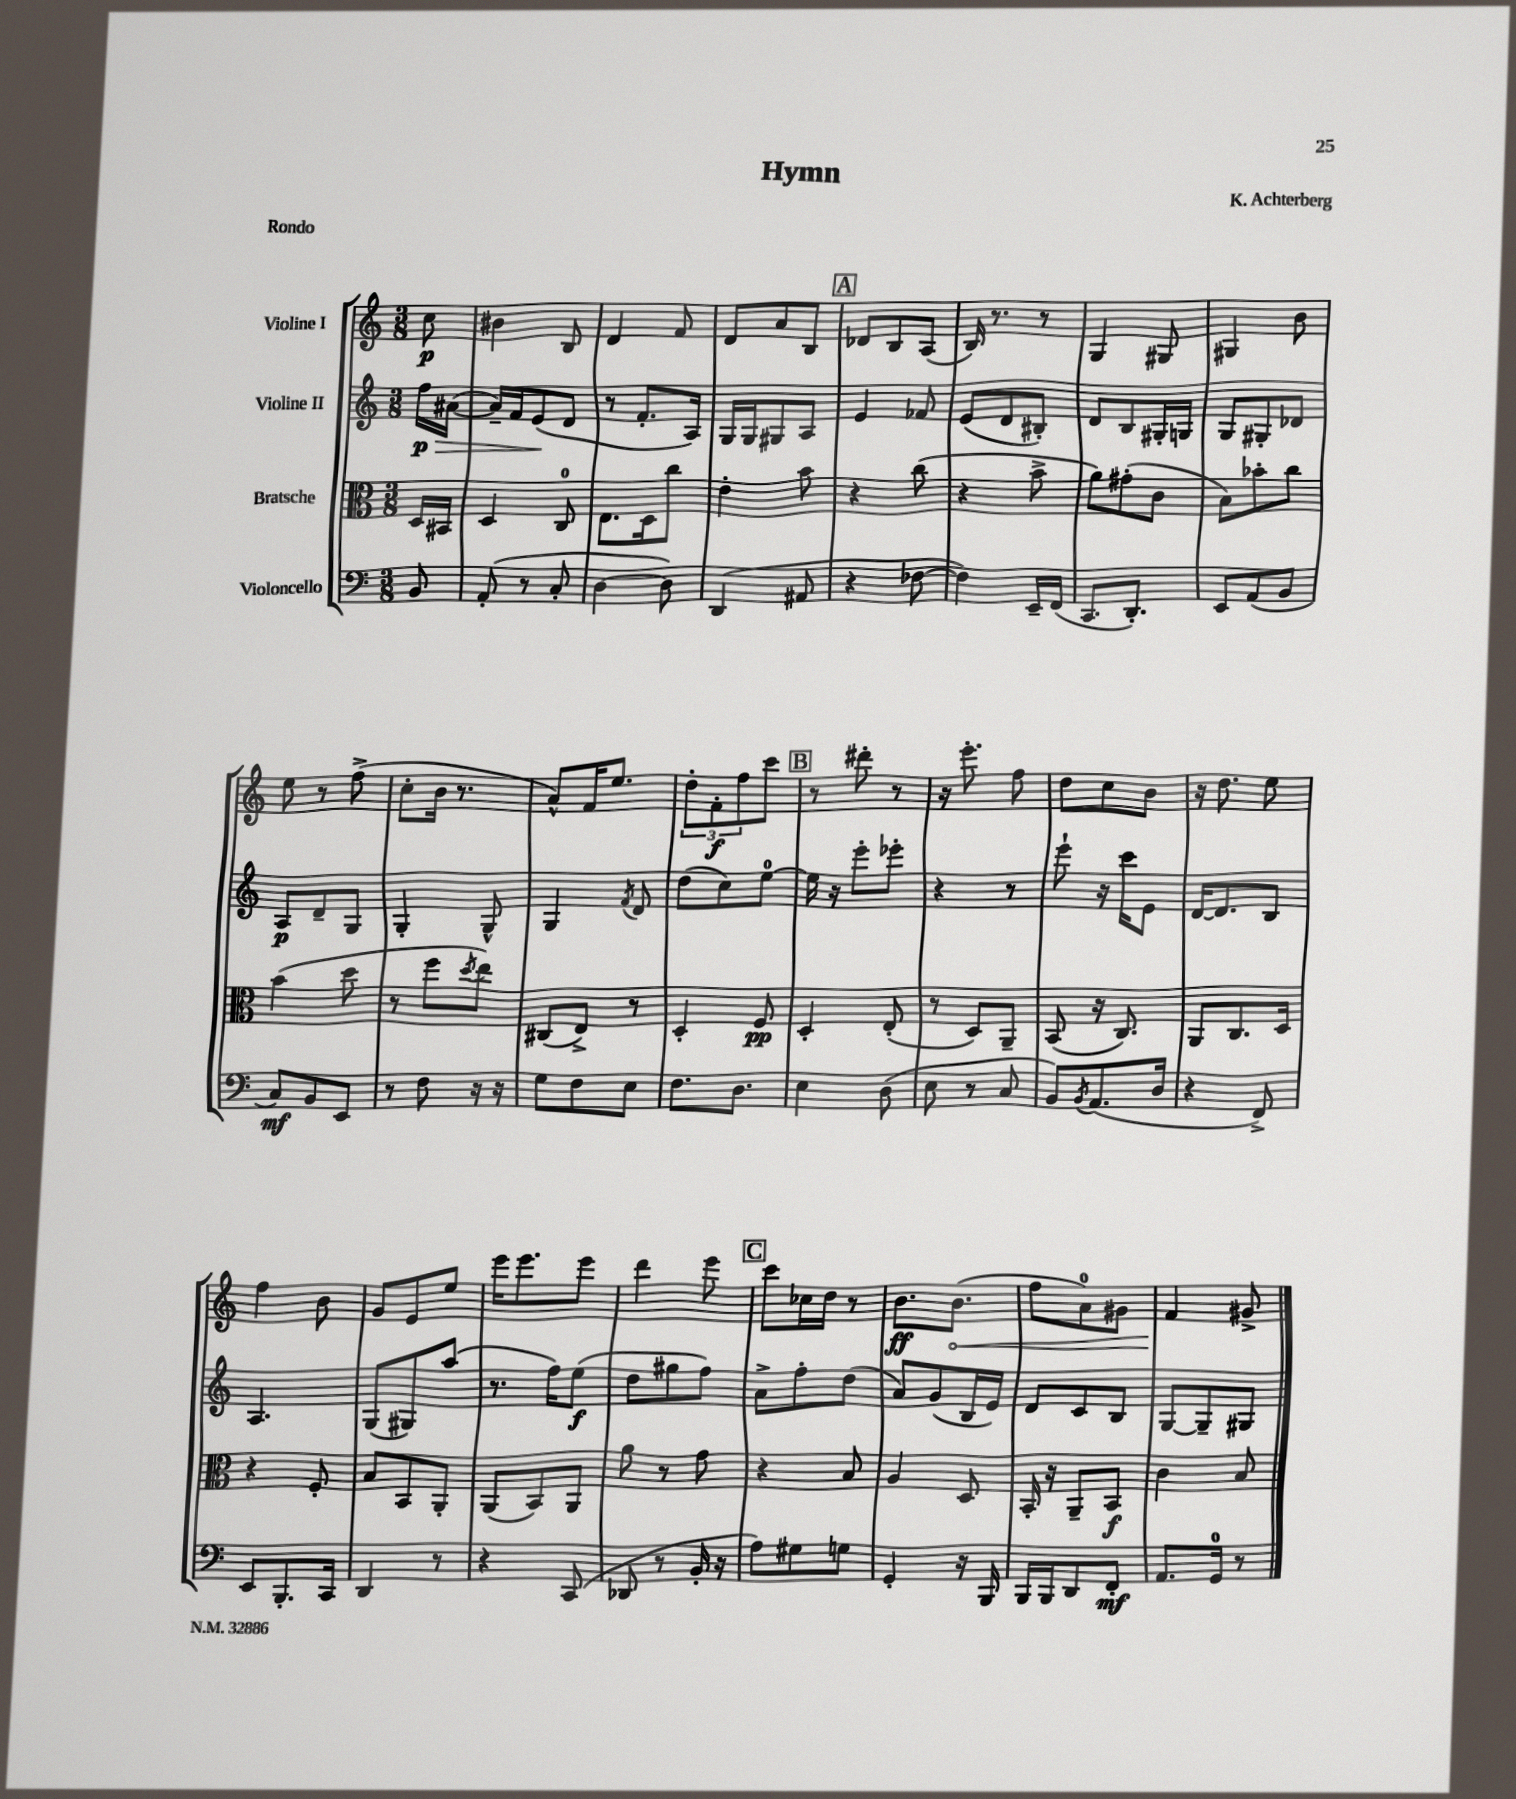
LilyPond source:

\header { title = "Hymn" composer = "K. Achterberg" piece = "Rondo" }
<<
\new StaffGroup <<
\new Staff = "s0" \with { instrumentName = "Violine I" } {
    \clef treble \key c \major \numericTimeSignature \time 3/8 \partial 8
    c''8\p |
    bis'4 b8 |
    d'4 f'8 |
    d'8 a'8 b8 |
    \mark \markup { \box "A" } des'8 b8 a8( |
    b16) r8. r8 |
    g4 gis8 |
    gis4 b'8 |
    e''8 r8 f''8->( |
    c''8-. b'16 r8. |
    a'8-^) f'16 e''8. |
    \tuplet 3/2 { d''8-. f'8-.\f f''8 } c'''8 |
    \mark \markup { \box "B" } r8 dis'''8-. r8 |
    r16 e'''8.-. f''8 |
    d''8 c''8 b'8 |
    r16 d''8. e''8 |
    f''4 b'8 |
    g'8 e'8 e''8 |
    e'''16 e'''8. e'''8 |
    d'''4 e'''8 |
    \mark \markup { \box "C" } c'''8 ces''16 d''16 r8 |
    b'8.\ff \once \override Hairpin.circled-tip = ##t b'8.\<( |
    f''8 a'8-0) gis'8 |
    f'4\! gis'8-> \bar "|." |
}
\new Staff = "s1" \with { instrumentName = "Violine II" } {
    \clef treble \key c \major \numericTimeSignature \time 3/8 \partial 8
    f''16\p\> ais'16~( |
    ais'16--) f'16 e'8\!( d'8 |
    r8 f'8.-. a16) |
    g16 g16 gis8 a8 |
    \mark \markup { \box "A" } e'4 fes'8 |
    e'8( d'8 bis8-.) |
    d'8 b8 gis16-. g16 |
    g8 gis8-. des'8 |
    a8\p d'8-- g8 |
    g4-. g8-^ |
    g4 \acciaccatura { f'8 } d'8 |
    d''8( c''8) e''8-0~ |
    \mark \markup { \box "B" } e''16 r16 e'''8-. ees'''8-. |
    r4 r8 |
    e'''8-! r16 c'''16 e'8 |
    d'16~ d'8. b8 |
    a4. |
    g8( gis8) a''8( |
    r8. f''16) e''8\f( |
    d''8 gis''8 f''8) |
    \mark \markup { \box "C" } a'8-> f''8-. d''8( |
    a'8) g'8( b16 e'16) |
    d'8 c'8 b8 |
    g8~ g8-- gis8 \bar "|." |
}
\new Staff = "s2" \with { instrumentName = "Bratsche" } {
    \clef alto \key c \major \numericTimeSignature \time 3/8 \partial 8
    d16 bis,16 |
    d4 c8-0 |
    e8. d16 c''8 |
    e'4-. b'8 |
    \mark \markup { \box "A" } r4 c''8( |
    r4 b'8-> |
    a'8) gis'8-.( c'8 |
    b8) bes'8-. c''8 |
    b'4( d''8 |
    r8 f''8 \acciaccatura { d''8 } e''8) |
    cis8( e8->) r8 |
    d4-. f8\pp |
    \mark \markup { \box "B" } d4-. e8-.( |
    r8 d8) a,8-- |
    b,8( r16 c8.) |
    a,8 c8. d16 |
    r4 f8-. |
    b8 b,8 a,8-. |
    a,8( b,8) a,8 |
    a'8 r8 g'8 |
    \mark \markup { \box "C" } r4 b8 |
    a4 d8 |
    b,16-. r16 a,8-- b,8\f |
    c'4 b8 \bar "|." |
}
\new Staff = "s3" \with { instrumentName = "Violoncello" } {
    \clef bass \key c \major \numericTimeSignature \time 3/8 \partial 8
    b,8 |
    a,8-.( r8 c8-. |
    d4~ d8) |
    d,4( ais,8 |
    \mark \markup { \box "A" } r4 fes8~ |
    fes4) e,16-- f,16( |
    c,8. d,8.-.) |
    e,8 a,8( b,8 |
    c8\mf) b,8 e,8 |
    r8 f8 r16 r16 |
    g8 f8 e8 |
    f8. d8. |
    \mark \markup { \box "B" } e4 d8( |
    e8 r8 c8 |
    b,8) \acciaccatura { b,8 } a,8.( d16 |
    r4 f,8->) |
    e,8 b,,8.-. c,16 |
    d,4 r8 |
    r4 c,8( |
    des,8 r8 b,16-. r16 |
    \mark \markup { \box "C" } a8) gis8 g8 |
    g,4-. r16 b,,16 |
    b,,16 b,,16 d,8 f,8-.\mf |
    a,8. g,16-0 r8 \bar "|." |
}
>>
>>
\layout { \context { \Score \remove "Bar_number_engraver" } }
